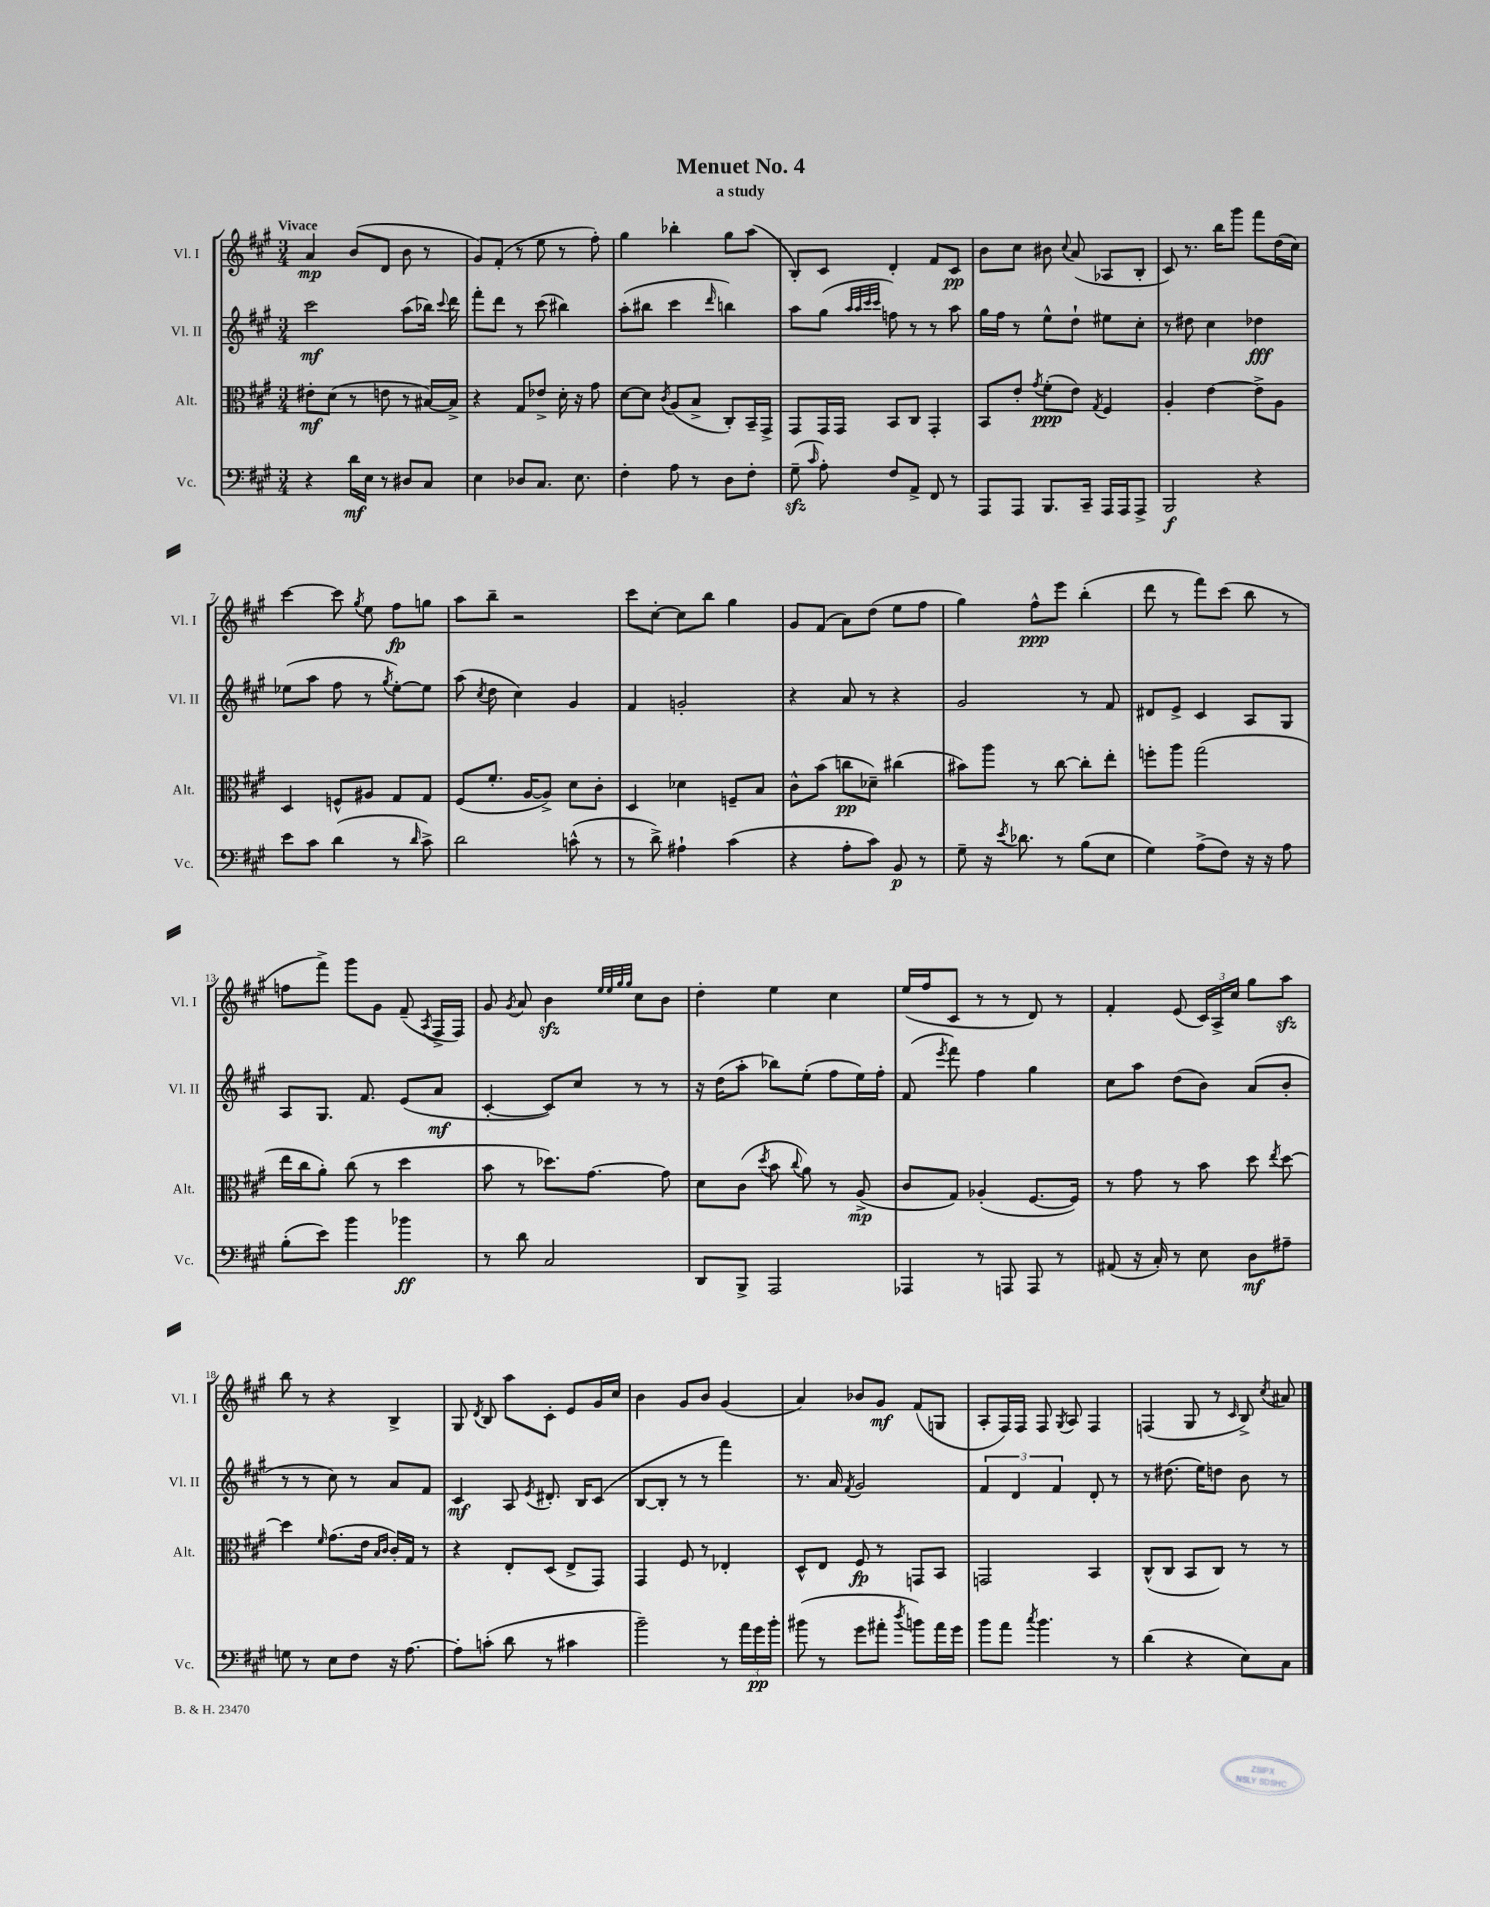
\header { title = "Menuet No. 4" subtitle = "a study" }
<<
\new StaffGroup <<
\new Staff = "s0" \with { instrumentName = "Vl. I" shortInstrumentName = "Vl. I" } {
    \clef treble \key a \major \numericTimeSignature \time 3/4 \tempo "Vivace"
    \autoBeamOff a'4\mp b'8[( d'8] b'8 r8 |
    gis'8[) fis'8]-.( r8 e''8 r8 fis''8-.) |
    gis''4 bes''4-. gis''8[ a''8]( |
    b8[-.) cis'8] d'4-. fis'8[ cis'8]\pp |
    b'8[ cis''8] bis'8 \appoggiatura { cis''8 } a'8( aes8[ b8]-. |
    cis'8) r8. b''16[ gis'''8] fis'''8[ d''16( cis''16]) |
    cis'''4~ cis'''8 \acciaccatura { gis''8 } e''8 fis''8[\fp g''8] |
    a''8[ b''8]-- r2 |
    cis'''8[ cis''8]~-. cis''8[ b''8] gis''4 |
    gis'8[ fis'8]( a'8[) d''8]( e''8[ fis''8] |
    gis''4) fis''8[-^\ppp e'''8] b''4-.( |
    d'''8 r8 fis'''8[) cis'''8]( b''8 r8 |
    f''8[ fis'''8]->) gis'''8[ gis'8] fis'8--( \acciaccatura { a8 } fis16[-> fis16]) |
    gis'8 \acciaccatura { gis'8 } a'8 b'4\sfz \grace { e''32[ e''32 gis''32 gis''32] } cis''8[ b'8] |
    d''4-. e''4 cis''4 |
    e''16[( fis''16 cis'8] r8 r8 d'8) r8 |
    fis'4-. e'8( \tuplet 3/2 { cis'16[) a16-> cis''16] } gis''8[ a''8]\sfz |
    b''8 r8 r4 b4-> |
    gis8 \acciaccatura { d'8 } b8 a''8[ cis'8]-. e'8[ gis'16 cis''16] |
    b'4 gis'8[ b'8] gis'4( |
    a'4) bes'8[ gis'8]\mf fis'8[( g8] |
    a8[-. fis16) fis16] fis8 \acciaccatura { gis8 } a8 fis4 |
    f4( gis8 r8 \grace { cis'16 } b8->) \acciaccatura { cis''8 } ais'8 \bar "|." |
}
\new Staff = "s1" \with { instrumentName = "Vl. II" shortInstrumentName = "Vl. II" } {
    \clef treble \key a \major \numericTimeSignature \time 3/4
    \autoBeamOff cis'''2\mf a''8[( bes''16]) \appoggiatura { cis'''8 } d'''16 |
    fis'''8[-. d'''8] r8 cis'''8( bis''4) |
    a''8[-.( bis''8] cis'''4 \grace { d'''16 } b''4) |
    a''8[ gis''8]( \grace { a''32[ a''32 cis'''32 cis'''32] } f''8) r8 r8 a''8 |
    gis''16[ fis''16] r8 e''8[-^ d''8]-! eis''8[ cis''8]-. |
    r8 dis''8 cis''4 des''4\fff |
    ees''8[( a''8] fis''8 r8 \acciaccatura { gis''8 } ees''8[~-.) ees''8] |
    a''8( \acciaccatura { cis''8 } d''8 cis''4) gis'4 |
    fis'4 g'2-. |
    r4 a'8 r8 r4 |
    gis'2 r8 fis'8 |
    dis'8[ e'8]-> cis'4 a8[ gis8] |
    a8[ gis8.] fis'8. e'8[( a'8]\mf |
    cis'4~-. cis'8[) cis''8] r8 r8 |
    r16 d''16[( a''8]-. bes''8[) e''8]-.( fis''8[ e''16) fis''16]-. |
    fis'8( \acciaccatura { e'''8 } fis'''8) fis''4 gis''4 |
    cis''8[ a''8] d''8[( b'8]) a'8[( b'8]-. |
    r8 r8 cis''8) r8 a'8[ fis'8] |
    cis'4\mf a8 \acciaccatura { e'8 } dis'8.-. b16[ cis'8]( |
    b8[~ b8]-. r8 r8 fis'''4) |
    r8. a'16 \acciaccatura { fis'8 } gis'2 |
    \tuplet 3/2 { fis'4 d'4 fis'4 } d'8-. r8 |
    r8 dis''8.( e''16[) d''8] b'8 r8 \bar "|." |
}
\new Staff = "s2" \with { instrumentName = "Alt." shortInstrumentName = "Alt." } {
    \clef alto \key a \major \numericTimeSignature \time 3/4
    \autoBeamOff eis'8[-.\mf d'8]( r8 e'8 r8 bis16[~) bis16]-> |
    r4 gis8[ ees'8]-> d'16-. r16 gis'8 |
    d'8[~ d'8] \acciaccatura { cis'8 } a8[( b8]-> cis8[-.) b,16-- gis,16]-> |
    gis,8[ gis,16 gis,16] b,8[ cis8] gis,4-. |
    b,8[ e'8]-. \acciaccatura { gis'8 } fis'8[-.\ppp( e'8]) \acciaccatura { gis8 } fis4 |
    a4-. e'4~ e'8[-> a8] |
    d4 f8[-^ ais8] gis8[ gis8] |
    fis8[( fis'8.]-. a16[~ a8]->) d'8[ cis'8]-. |
    d4 des'4 f8[-- b8] |
    cis'8[-^ b'8]( c''8[\pp des'8]--) cis''4( |
    bis'8[) a''8] r8 cis''8~ cis''8[-. e''8]-. |
    f''8[-. a''8] gis''2( |
    e''16[ cis''16 a'8]-.) cis''8( r8 d''4 |
    b'8 r8 des''8.[) gis'8.]~ gis'8 |
    d'8[ cis'8]( \acciaccatura { d''8 } b'8 \appoggiatura { cis''8 } a'8) r8 a8->\mp( |
    cis'8[ gis8]) aes4-.( fis8.[~ fis16]) |
    r8 gis'8 r8 b'8 d''8 \acciaccatura { e''8 } d''8~ |
    d''4 \grace { fis'16 } gis'8.[( e'16] \grace { b16[ cis'16] } cis'16[-.) gis16] r8 |
    r4 e8[-. d8]( e8[-> gis,8]) |
    gis,4 fis8 r8 ees4-. |
    d8[-^ e8] fis8\fp r8 g,8[ b,8] |
    g,2 b,4 |
    cis8[-^( cis8] b,8[ cis8]) r8 r8 \bar "|." |
}
\new Staff = "s3" \with { instrumentName = "Vc." shortInstrumentName = "Vc." } {
    \clef bass \key a \major \numericTimeSignature \time 3/4
    \autoBeamOff r4 d'16[\mf e16] r8 dis8[ cis8] |
    e4 des8[ cis8.] e8. |
    fis4-. a8 r8 d8[ fis8]-. |
    gis8--\sfz( \grace { cis'16 } a8-.) fis8[ a,8]-> fis,8 r8 |
    a,,8[ a,,8] b,,8.[ cis,16]-- a,,16[ a,,16 a,,8]-> |
    b,,2\f r4 |
    e'8[ cis'8] d'4( r8 \grace { d'16 } cis'8->) |
    d'2 c'8-^( r8 |
    r8 d'8->) ais4-! cis'4( |
    r4 a8[-. cis'8]) b,8\p r8 |
    gis8-- r16 \acciaccatura { e'8 } des'8. r8 b8[( e8] |
    gis4) a8[->( fis8]) r16 r16 a8 |
    b8[-.( e'8]) b'4 bes'4\ff |
    r8 d'8 cis2 |
    d,8[ b,,8]-> a,,2 |
    aes,,4 r8 a,,8 a,,8 r8 |
    ais,8( r16 cis16-.) r8 e8 d8[\mf ais8]-- |
    g8 r8 e8[ fis8] r16 a8.~ |
    a8[-. c'8]-.( d'8 r8 cis'4 |
    b'2--) r8 \tuplet 3/2 { a'16[ gis'16\pp b'16]-. } |
    bis'8( r8 gis'8[ ais'8]-. \acciaccatura { d''8 } b'8[) ais'16 gis'16] |
    b'8[ a'8] \acciaccatura { cis''8 } b'4. r8 |
    d'4( r4 e8[) cis8] \bar "|." |
}
>>
>>
